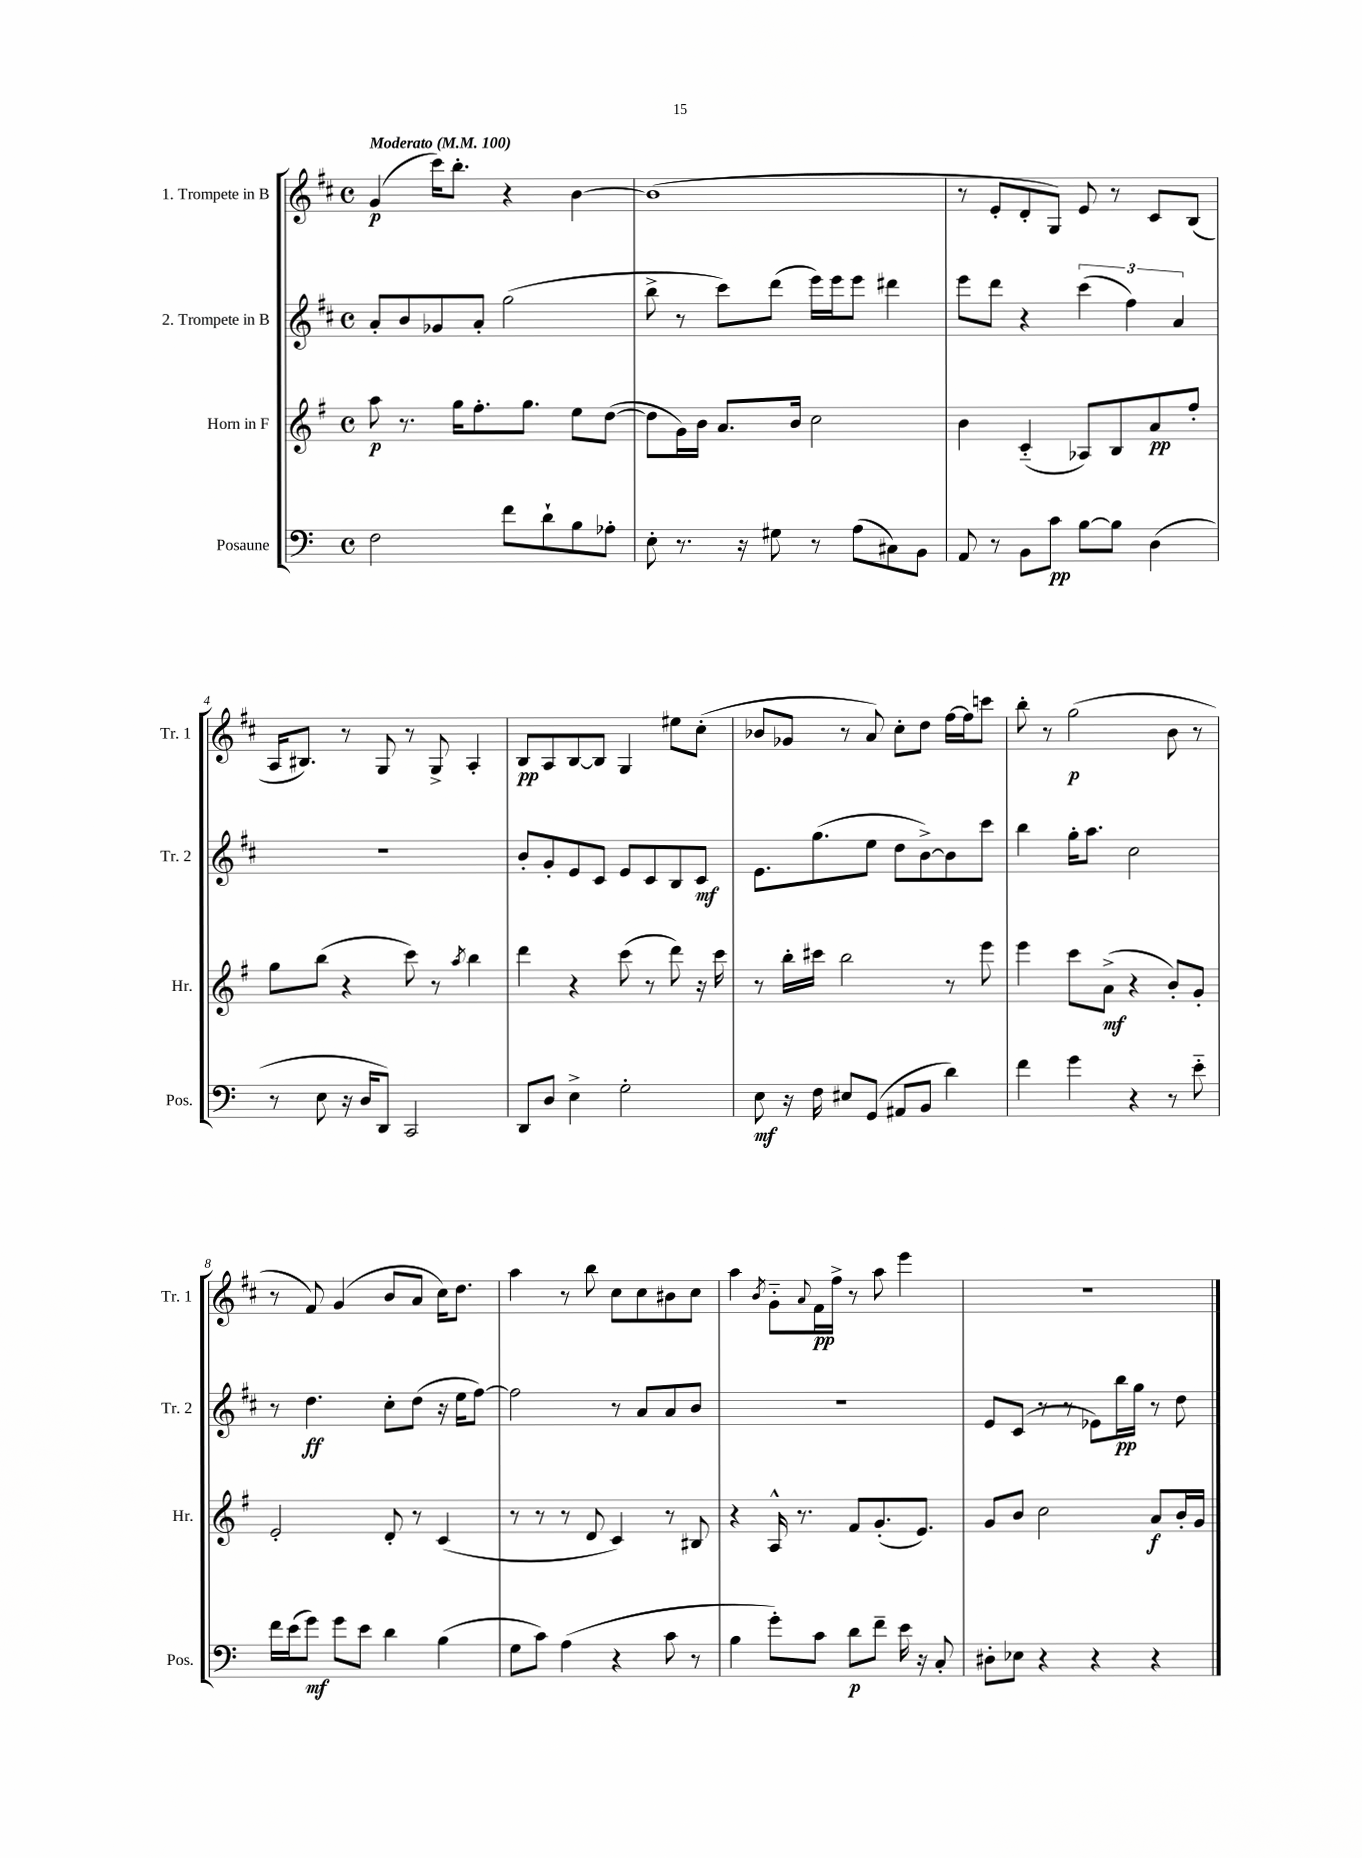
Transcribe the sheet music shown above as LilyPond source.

<<
\new StaffGroup <<
\new Staff = "s0" \with { instrumentName = "1. Trompete in B" shortInstrumentName = "Tr. 1" } {
    \clef treble \key d \major \defaultTimeSignature \time 4/4 \tempo "Moderato" 4 = 100
    g'4\p( cis'''16) b''8.-. r4 b'4~ |
    b'1( |
    r8 e'8-. d'8-. g8) e'8 r8 cis'8 b8( |
    a16 bis8.) r8 g8 r8 g8-> a4-. |
    b8\pp a8 b8~ b8 g4 eis''8 cis''8-.( |
    bes'8 ges'8 r8 a'8) cis''8-. d''8 fis''16~ fis''16 c'''8 |
    b''8-. r8 g''2\p( b'8 r8 |
    r8 fis'8) g'4( b'8 a'8 cis''16) d''8. |
    a''4 r8 b''8 cis''8 cis''8 bis'8 cis''8 |
    a''4 \acciaccatura { b'8 } g'8-_ \appoggiatura { a'8 } fis'16\pp fis''16-> r8 a''8 e'''4 |
    R1 \bar "|." |
}
\new Staff = "s1" \with { instrumentName = "2. Trompete in B" shortInstrumentName = "Tr. 2" } {
    \clef treble \key d \major \defaultTimeSignature \time 4/4
    a'8-. b'8 ges'8 a'8-. g''2( |
    b''8-> r8 cis'''8) d'''8( e'''16) e'''16 e'''8 dis'''4 |
    e'''8 d'''8 r4 \tuplet 3/2 { cis'''4( fis''4) a'4 } |
    r1 |
    b'8-. g'8-. e'8 cis'8 e'8 cis'8 b8 cis'8\mf |
    e'8. g''8.( e''8 d''8 b'8~->) b'8 cis'''8 |
    b''4 g''16-. a''8. cis''2 |
    r8 d''4.\ff cis''8-. d''8( r16 e''16 fis''8~) |
    fis''2 r8 a'8 a'8 b'8 |
    R1 |
    e'8 cis'8( r8 r8 ees'8) b''16\pp g''16 r8 d''8 \bar "|." |
}
\new Staff = "s2" \with { instrumentName = "Horn in F" shortInstrumentName = "Hr." } {
    \clef treble \key g \major \defaultTimeSignature \time 4/4
    a''8\p r8. g''16 fis''8.-. g''8. e''8 d''8~( |
    d''8 g'16) b'16 a'8. b'16 c''2 |
    b'4 c'4-_( aes8) b8 a'8\pp fis''8-. |
    g''8 b''8( r4 c'''8) r8 \acciaccatura { a''8 } b''4 |
    d'''4 r4 c'''8( r8 d'''8) r16 c'''16 |
    r8 b''16-. cis'''16 b''2 r8 e'''8 |
    e'''4 c'''8 a'8->\mf( r4 b'8-.) g'8-. |
    e'2-. d'8-. r8 c'4( |
    r8 r8 r8 d'8 c'4) r8 bis8 |
    r4 a16-^ r8. fis'8 g'8.-.( e'8.) |
    g'8 b'8 c''2 a'8\f b'16-. g'16 \bar "|." |
}
\new Staff = "s3" \with { instrumentName = "Posaune" shortInstrumentName = "Pos." } {
    \clef bass \key c \major \defaultTimeSignature \time 4/4
    f2 f'8 d'8-! b8 aes8-. |
    e8-. r8. r16 gis8 r8 a8( cis8) b,8 |
    a,8 r8 b,8 c'8\pp b8~ b8 d4( |
    r8 e8 r16 d16 d,8) c,2 |
    d,8 d8 e4-> g2-. |
    e8\mf r16 f16 eis8 g,8( ais,8 b,8 d'4) |
    f'4 g'4 r4 r8 e'8-_ |
    f'16 e'16( g'8\mf) g'8 e'8 d'4 b4( |
    g8 c'8) a4( r4 c'8 r8 |
    b4 g'8-.) c'8 d'8\p f'8-- e'16 r16 c8-. |
    dis8-. ees8 r4 r4 r4 \bar "|." |
}
>>
>>
